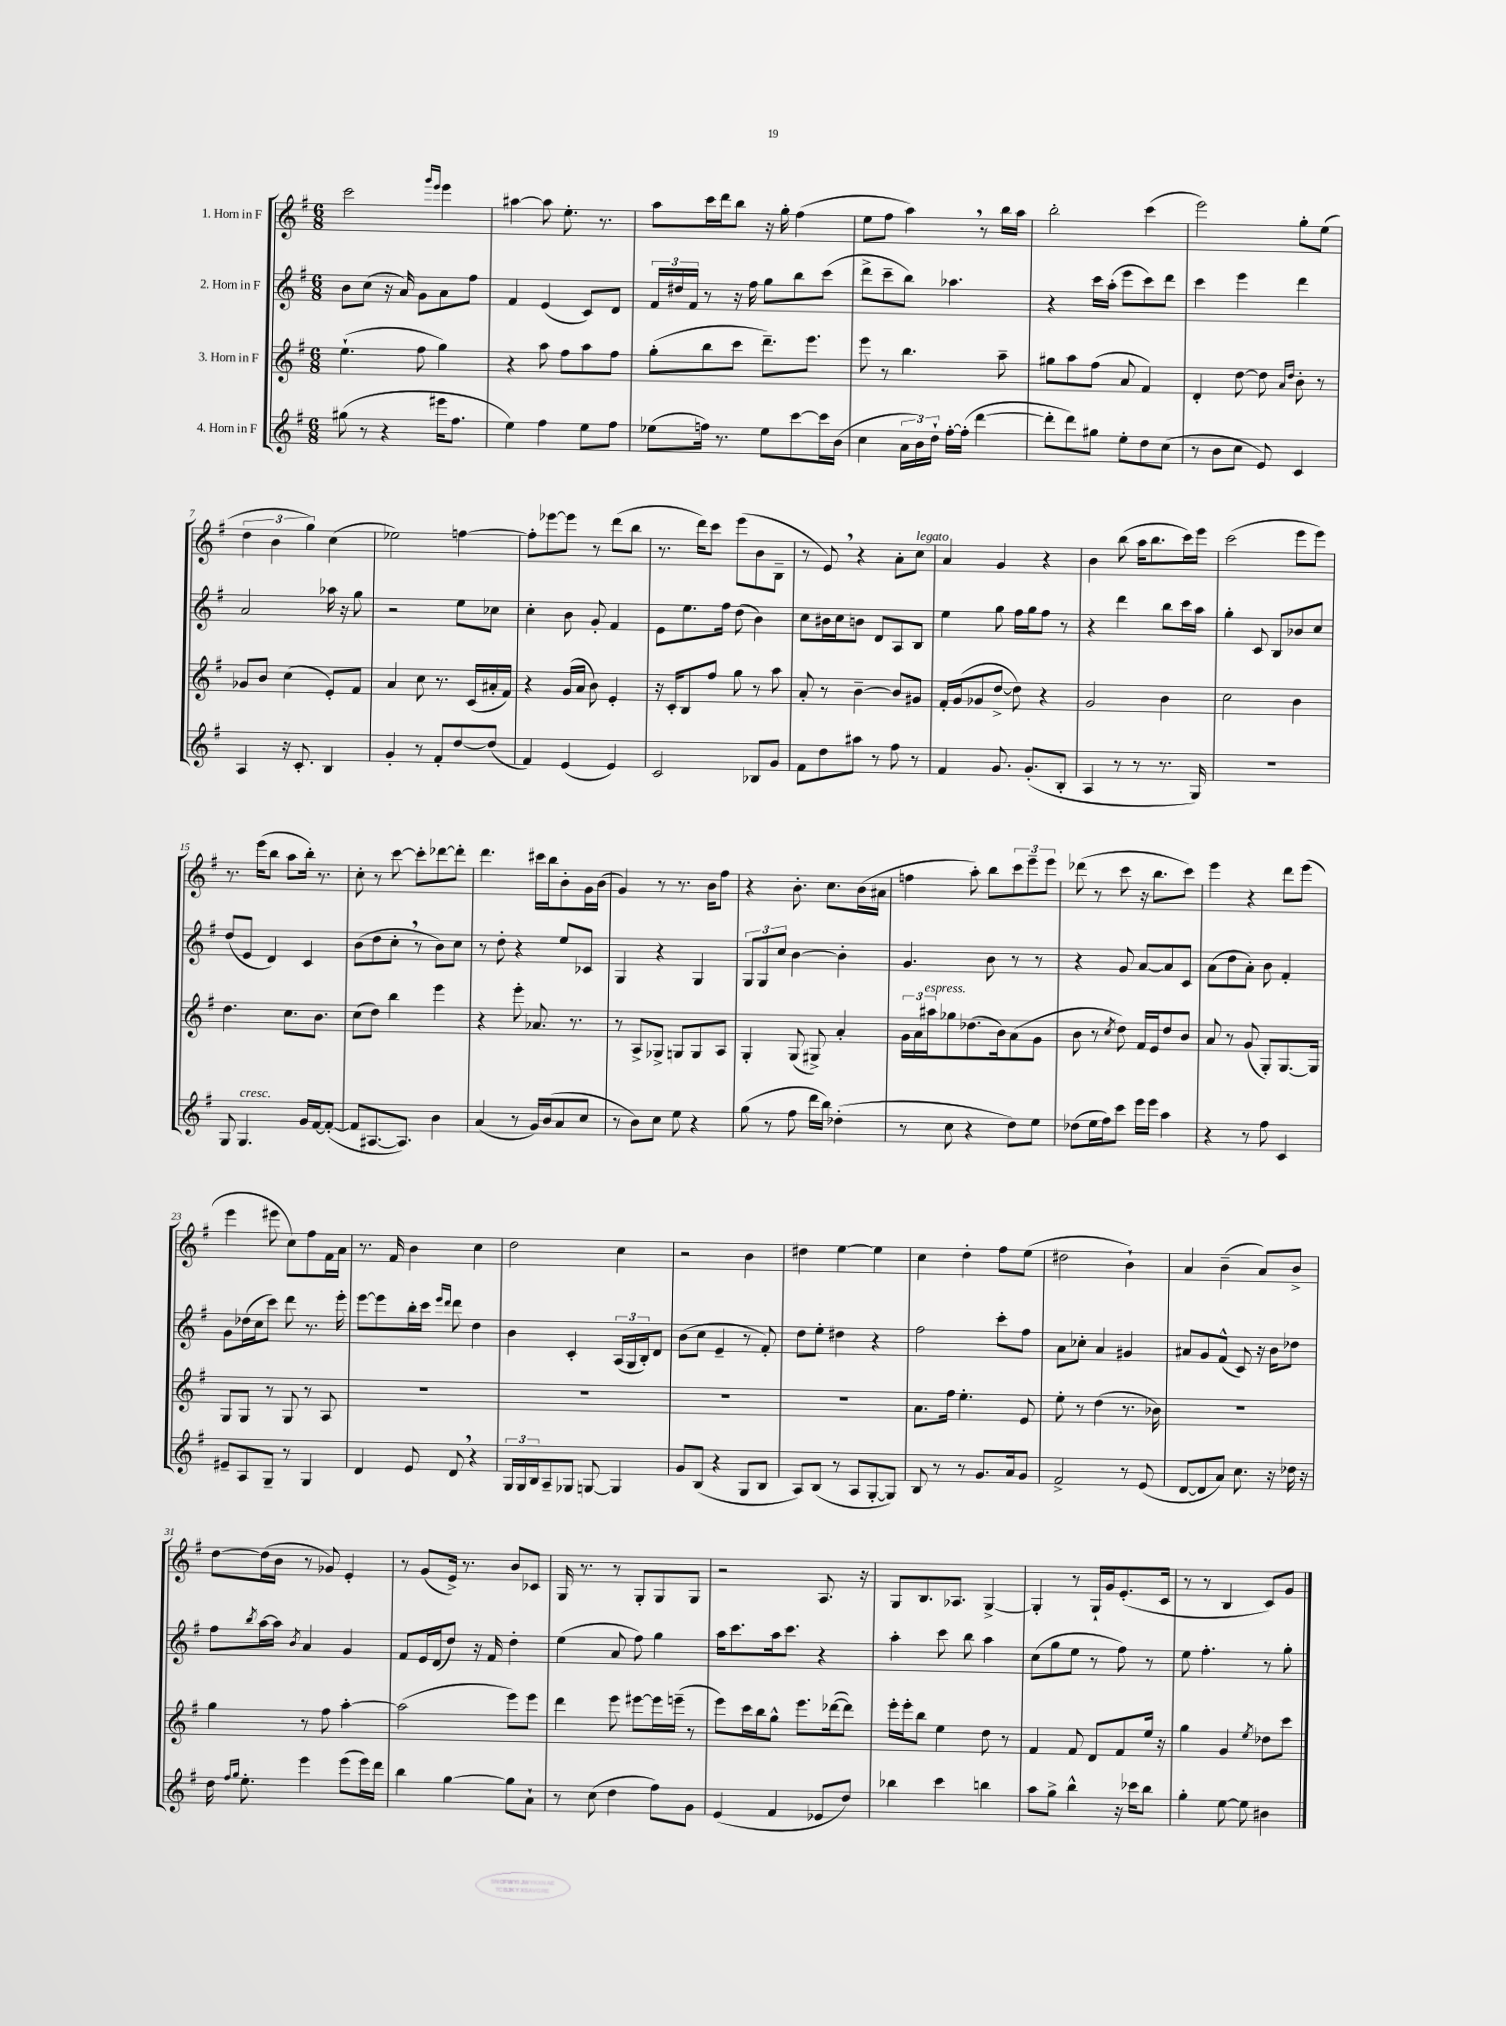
<<
\new StaffGroup <<
\new Staff = "s0" \with { instrumentName = "1. Horn in F" } {
    \clef treble \key g \major \numericTimeSignature \time 6/8
    c'''2 \grace { g'''16 e'''16 } e'''4 |
    ais''4~ ais''8 e''8.-. r8. |
    a''8 c'''16 d'''16 b''8 r16 g''16-. fis''4( |
    e''8 fis''8 a''4) \breathe r8 b''16 a''16 |
    b''2-. c'''4( |
    e'''2) g''8-. e''8( |
    \tuplet 3/2 { d''4 b'4 g''4) } c''4( |
    ees''2) f''4~ |
    f''8-. ees'''8~ ees'''8 r8 d'''8( b''8 |
    r8. d'''16) c'''8 e'''8( b'8 b8-- |
    r8 e'8) \breathe r4 a'8-. c''8^\markup { \italic "legato" } |
    a'4 g'4 r4 |
    b'4 b''8( a''16 b''8. c'''16) e'''16 |
    c'''2( e'''8 e'''8) |
    r8. e'''16( b''8 a''8 b''16-.) r8. |
    c''8-. r8 c'''8~ c'''8-. des'''8~ des'''8-. |
    d'''4. cis'''16 b''16 b'8-. g'16 b'16( |
    g'4) r8 r8. b'16 fis''8 |
    r4 b'8.-. c''8. b'16( ais'16 |
    f''4 a''8-.) b''8 \tuplet 3/2 { c'''8 e'''8-- e'''8 } |
    des'''8( r8 c'''8 r16 b''8. c'''8) |
    e'''4 r4 d'''8 e'''8( |
    e'''4 eis'''8 c''8) fis''8 fis'16 a'16 |
    r8. fis'16 b'4 c''4 |
    d''2 c''4 |
    r2 b'4 |
    dis''4 e''4~ e''4 |
    c''4 d''4-. fis''8 e''8( |
    dis''2 b'4-!) |
    a'4 b'4--( a'8) b'8-> |
    d''8~ d''16( b'16 r8 ges'8) e'4-. |
    r8 g'8( e'16->) r8. b'8 ces'8 |
    g16 r8. r8 g8-. g8 g8 |
    r2 a8. r16 |
    g8 b8. aes8. g4~-> |
    g4-. r8 g16-! g'16 e'8.-.( c'16 |
    r8 r8 b4 c'8) g'8 \bar "|." |
}
\new Staff = "s1" \with { instrumentName = "2. Horn in F" } {
    \clef treble \key g \major \numericTimeSignature \time 6/8
    b'8 c''8( r16 a'16) g'8 a'8 fis''8 |
    fis'4 e'4( c'8) d'8 |
    \tuplet 3/2 { fis'16 dis''16 fis'16 } r8 r16 fis''16 g''8 b''8 c'''8( |
    d'''8-> c'''8-- b''8) aes''4. |
    r4 c'''16 a''16-.( e'''8 c'''8) d'''8 |
    c'''4 e'''4 d'''4 |
    a'2 aes''16 r16 g''8 |
    r2 e''8 ces''8 |
    c''4-. b'8 g'8-. fis'4 |
    e'8 e''8. fis''16 d''8( b'4) |
    c''8 bis'16 c''16 b'8 d'8 a8 b8 |
    e''4 g''8 fis''16 g''16 fis''8 r8 |
    r4 d'''4 b''8 c'''16 a''16 |
    g''4-. c'8 b8 bes'8 c''8 |
    d''8( e'8 d'4) c'4 |
    b'8( d''8 c''8-. \breathe r8 b'8) c''8 |
    r8 d''8-. r4 e''8 ces'8 |
    g4 r4 g4 |
    \tuplet 3/2 { g8 g8 c''8 } b'4~ b'4-. |
    g'4. b'8 r8 r8 |
    r4 g'8 a'8~ a'8 c'8 |
    a'8( d''8 a'8-.) b'8 fis'4-. |
    g'8 des''16( c''16 c'''8) d'''8 r8. e'''16-. |
    e'''8~ e'''8 b''16-. c'''16 \grace { e'''16 d'''16 } d'''8 d''4 |
    b'4 c'4-. \tuplet 3/2 { a16( g16 b16-.) } d'8 |
    b'8( c''8 e'4-- r8 fis'8-.) |
    d''8 e''8-. dis''4 r4 |
    fis''2 c'''8-. fis''8 |
    a'8 ces''8-. a'4 gis'4 |
    ais'8 g'8 fis'8-^( c'8) r16 b'16 des''8 |
    fis''8 \acciaccatura { b''8 } a''16~ a''16 \acciaccatura { b'8 } a'4 g'4 |
    fis'8 e'16 d'16( d''8) r16 fis'16 d''4-. |
    e''4( a'8 fis''8) g''4 |
    a''16 c'''8. a''16 c'''8. r4 |
    a''4-. c'''8 b''8 a''4 |
    c''8( g''8 e''8 r8 fis''8) r8 |
    e''8 fis''4.-. r8 g''8-. \bar "|." |
}
\new Staff = "s2" \with { instrumentName = "3. Horn in F" } {
    \clef treble \key g \major \numericTimeSignature \time 6/8
    e''4.-!( fis''8 g''4) |
    r4 a''8 fis''8 a''8 fis''8 |
    g''8-.( b''8 c'''8 d'''8.--) e'''8. |
    e'''8 r8 b''4. a''8-- |
    gis''8 a''8 fis''8( a'8 fis'4) |
    d'4-. d''8~ d''8 \grace { a'16 d''16 } b'8-. r8 |
    ges'8 b'8 c''4( e'8-.) fis'8 |
    a'4 c''8 r8. c'16( ais'16-. fis'16) |
    r4 g'16( a'16 b'8) e'4-. |
    r16 c'16-. b8 fis''8 g''8 r8 a''8 |
    a'8-. r8 b'4~-- b'8 gis'8 |
    fis'16-. g'16( ges'8 d''8~-> d''8) r4 |
    g'2 b'4 |
    c''2 b'4 |
    d''4. c''8. b'8. |
    c''8( d''8) b''4 e'''4 |
    r4 e'''8-. aes'8. r8. |
    r8 a8-> ges8-> g8 g8 a8 |
    g4-. g8( gis8->) a'4-. |
    \tuplet 3/2 { g'16 a'16 ais''16^\markup { \italic "espress." } } ges''8 des''8.( b'16) a'8( g'8 |
    b'8 r8 \acciaccatura { c''8 } d''8) fis'16 e'16 d''8 b'8 |
    a'8 r8 g'8( g8-.) g8.~ g16 |
    g8 g8 r8 g8 r8 a8 |
    R2. |
    R2. |
    R2. |
    R2. |
    a'8. fis''16 e''4.-. e'8 |
    e''8-. r8 d''4( r8. bes'16) |
    R2. |
    g''4 r8 fis''8 a''4~-. |
    a''2( e'''8) e'''8 |
    d'''4 e'''8 eis'''8~ eis'''16 e'''16--( r8 |
    e'''8) c'''16 b''16 g''8-^ e'''8. des'''16~( des'''8) |
    e'''16-. e'''16-. b''8 e''4 d''8 r8 |
    fis'4 fis'8 d'8 fis'8 e''16 r16 |
    g''4 g'4 \acciaccatura { e''8 } des''8 c'''8 \bar "|." |
}
\new Staff = "s3" \with { instrumentName = "4. Horn in F" } {
    \clef treble \key g \major \numericTimeSignature \time 6/8
    gis''8( r8 r4 eis'''16 fis''8. |
    e''4) fis''4 e''8 fis''8 |
    ees''8( f''16) r8. ees''8 c'''8~ c'''16 b'16( |
    c''4 \tuplet 3/2 { a'16 b'16) d''16-! } fis''16~-. fis''16-.( d'''4~ |
    d'''8-. d'''8) gis''8 e''8-. d''8 c''8( |
    r8 b'8 c''8 e'8) c'4 |
    a4 r16 c'8.-. b4 |
    g'4-. r8 fis'8-. d''8~ d''8( |
    fis'4) e'4( e'4) |
    c'2 bes8 g'8 |
    fis'8 d''8 ais''8 r8 fis''8 r8 |
    fis'4 g'8. g'8.-.( b8-. |
    a4 r8 r8 r8. g16) |
    R2. |
    g8 g4.^\markup { \italic "cresc." } g'16 fis'16~ fis'8~-.( |
    fis'8 ais8.~ ais8.) b'4 |
    a'4( r8 g'16) b'16( a'8 c''8 |
    r8 b'8) c''8 e''8 r4 |
    g''8( r8 fis''8 d'''16 b''16) des''4-.( |
    r8 c''8 r4 d''8) e''8 |
    des''8( e''16 fis''16) c'''8 e'''16 e'''16 a''4 |
    r4 r8 fis''8 c'4 |
    eis'8-- a8 g8-- r8 g4 |
    d'4 e'8 d'8 \breathe r4 |
    \tuplet 3/2 { g16 g16 b16 } a8-- ges8 g8~ g4 |
    g'8 b8( r4 g8 b8 |
    a8) b8( r8 a8 g8~-. g8) |
    b8 r8 r8 g'8. a'16 g'8 |
    fis'2-> r8 e'8( |
    d'8~ d'8 a'8) c''8. r16 des''16 r16 |
    d''16 \grace { fis''16 g''16 } e''8.-. e'''4 e'''8( e'''16) d'''16 |
    b''4 g''4~ g''8 a'8-! |
    r8 c''8( d''4 fis''8) g'8 |
    e'4( fis'4 ees'8 d''8) |
    bes''4 c'''4 b''4 |
    a''8 g''8-> b''4-^ r16 ces'''16 b''8 |
    g''4-. e''8~ e''8 bis'4 \bar "|." |
}
>>
>>
